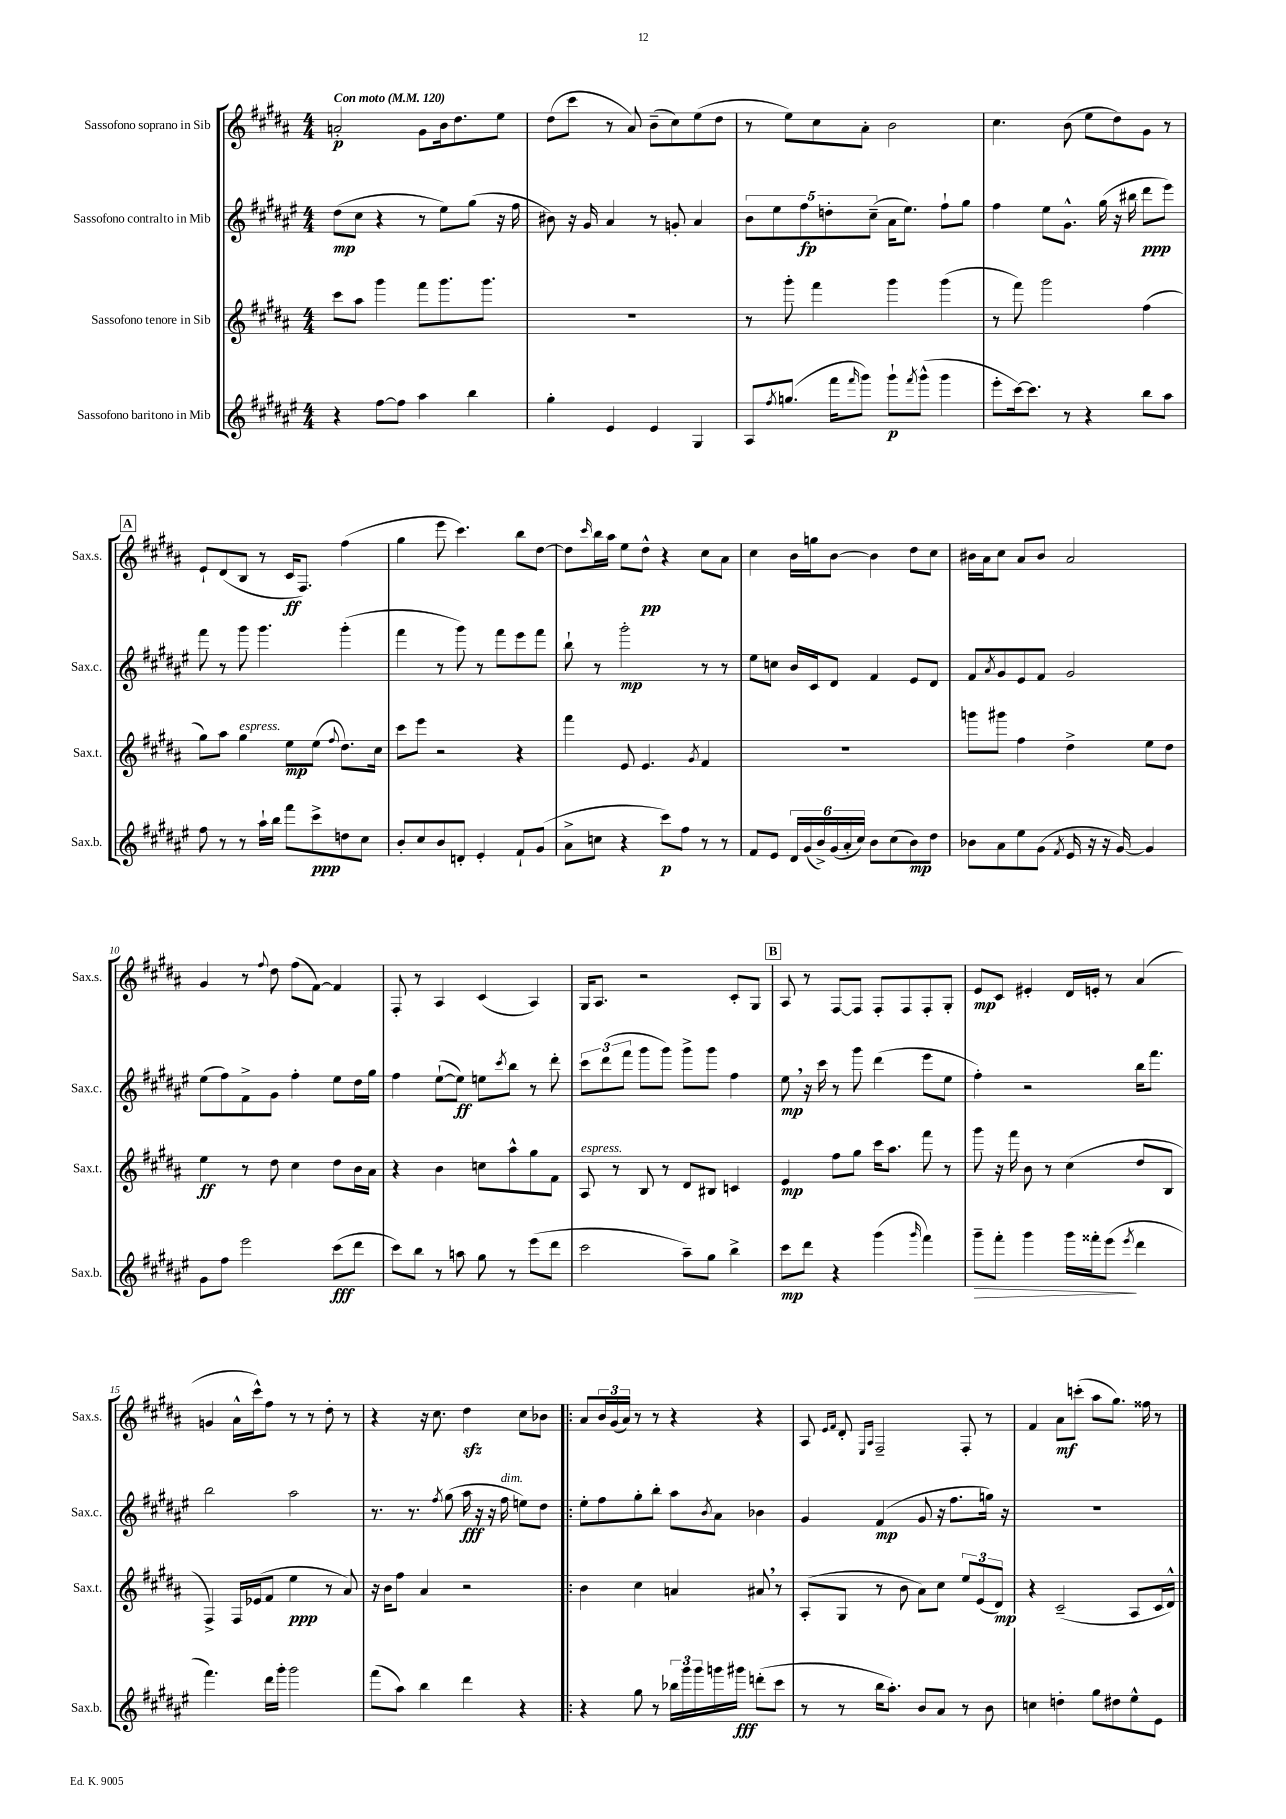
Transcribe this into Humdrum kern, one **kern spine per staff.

**kern	**dynam	**kern	**dynam	**kern	**dynam	**kern	**dynam
*part4	*part4	*part3	*part3	*part2	*part2	*part1	*part1
*staff4	*staff4	*staff3	*staff3	*staff2	*staff2	*staff1	*staff1
*I"Sassofono baritono in Mib	*	*I"Sassofono tenore in Sib	*	*I"Sassofono contralto in Mib	*	*I"Sassofono soprano in Sib	*
*I'Sax.b.	*	*I'Sax.t.	*	*I'Sax.c.	*	*I'Sax.s.	*
*clefG2	*	*clefG2	*	*clefG2	*	*clefG2	*
*k[f#c#g#d#a#e#]	*	*k[f#c#g#d#a#]	*	*k[f#c#g#d#a#e#]	*	*k[f#c#g#d#a#]	*
*M4/4	*	*M4/4	*	*M4/4	*	*M4/4	*
*MM120	*	*MM120	*	*MM120	*	*MM120	*
=1	=1	=1	=1	=1	=1	=1	=1
!	!	!	!	!	!	!LO:TX:a:B:t=Con moto	!
4r	.	8ccc#\L	.	(8dd#\L	mp	2an'/	p
.	.	8aa#\J	.	8cc#\J	.	.	.
[8ff#\L	.	4ggg#\	.	4r	.	.	.
8ff#\J]	.	.	.	.	.	.	.
4aa#\	.	8fff#\L	.	8r	.	8g#\L	.
.	.	8.ggg#\	.	8ee#\L)	.	16b\k	.
.	.	.	.	.	.	8.dd#\	.
4bb\	.	.	.	(8gg#\J	.	.	.
.	.	8.ggg#\J	.	.	.	.	.
.	.	.	.	16r	.	8ee\J	.
.	.	.	.	16ff#\	.	.	.
=2	=2	=2	=2	=2	=2	=2	=2
4gg#'\	.	1r	.	8b#X\)	.	(8dd#\L	.
.	.	.	.	16r	.	8ccc#\J	.
.	.	.	.	16g#/	.	.	.
4e#/	.	.	.	4a#/	.	8r	.
.	.	.	.	.	.	8a#/)	.
4e#/	.	.	.	8r	.	(8b~\L	.
.	.	.	.	8gn'/	.	8cc#\)	.
4G#/	.	.	.	4a#/	.	(8ee\	.
.	.	.	.	.	.	8dd#\J	.
=3	=3	=3	=3	=3	=3	=3	=3
8A#/L	.	8r	.	10b\L	.	8r	.
.	.	.	.	10ee#\	.	.	.
8qff#/	.	.	.	.	.	.	.
(8.ggn/J	.	8ggg#'\	.	.	.	8ee\L)	.
.	.	.	.	10ff#\	fp	.	.
.	.	4fff#\	.	.	.	8cc#\	.
.	.	.	.	10ddn'\	.	.	.
16fff#\KL	.	.	.	.	.	.	.
16qqfff#/	.	.	.	.	.	.	.
8ggg#\J)	.	.	.	.	.	8a#'\J	.
.	.	.	.	(10cc#~\J	.	.	.
8ggg#`\L	p	4ggg#\	.	16a#\KL	.	2b\	.
.	.	.	.	8.ee#\J)	.	.	.
8qfff#/	.	.	.	.	.	.	.
(8ggg#^^\J	.	.	.	.	.	.	.
4ggg#\	.	(4ggg#\	.	8ff#`\L	.	.	.
.	.	.	.	8gg#\J	.	.	.
=4	=4	=4	=4	=4	=4	=4	=4
8eee#'\L	.	8r	.	4ff#\	.	4.cc#\	.
[16ccc#\k)	.	8fff#\)	.	.	.	.	.
8.ccc#\J]	.	.	.	.	.	.	.
.	.	2ggg#\	.	8ee#\L	.	.	.
8r	.	.	.	8.g#^^\J	.	(8b\	.
4r	.	.	.	.	.	8ee\L	.
.	.	.	.	(16gg#\	.	.	.
.	.	.	.	16r	.	8dd#\)	.
.	.	.	.	16bb#X\	.	.	.
8bb\L	.	(4ff#\	.	8ddd#\L	ppp	8g#\J	.
8aa#\J	.	.	.	8eee#\J)	.	8r	.
!!LO:LB:g=z
!!LO:REH:place=s1:t=A
=5	=5	=5	=5	=5	=5	=5	=5
8ff#\	.	8gg#\L)	.	8fff#\	.	8e`/L	.
8r	.	8aa#\J	.	8r	.	(8d#/	.
!	!	!LO:TX:a:i:t=espress.	!	!	!	!	!
8r	.	4gg#\	.	8ggg#\	.	8B/J	.
16aa#`\LL	.	.	.	4.ggg#\	.	8r	.
16bb\JJ	.	.	.	.	.	.	.
8fff#\L	.	8ee\L	mp	.	.	16c#/KL	ff
.	.	.	.	.	.	8.F#/J)	.
8ccc#^\	ppp	(8ee\J	.	.	.	.	.
.	.	8qqff#/	.	.	.	.	.
8ddn\	.	8.dd#\L)	.	(4ggg#'\	.	(4ff#\	.
8cc#\J	.	.	.	.	.	.	.
.	.	16cc#\Jk	.	.	.	.	.
=6	=6	=6	=6	=6	=6	=6	=6
8b'/L	.	8ccc#\L	.	4fff#\	.	4gg#\	.
8cc#/	.	8eee\J	.	.	.	.	.
8b/	.	2r	.	8r	.	8eee\	.
8dn'/J	.	.	.	8ggg#\)	.	4.ccc#\)	.
4e#'/	.	.	.	8r	.	.	.
.	.	.	.	8fff#\L	.	.	.
8f#`/L	.	4r	.	8eee#\	.	8bb\L	.
(8g#/J	.	.	.	8fff#\J	.	[8dd#\J	.
=7	=7	=7	=7	=7	=7	=7	=7
8a#^\L	.	4fff#\	.	8bb`\	.	8dd#\L]	.
.	.	.	.	.	.	16qqccc#/	.
8ccn\J	.	.	.	8r	.	16bb\L	.
.	.	.	.	.	.	16aa#\JJ	.
4r	.	8e/	.	2ggg#'\	mp	8ee\L	.
.	.	4.e/	.	.	.	8dd#^^\J	pp
8ccc#\L)	p	.	.	.	.	4r	.
8ff#\J	.	.	.	.	.	.	.
.	.	8qg#/	.	.	.	.	.
8r	.	4f#/	.	8r	.	8cc#\L	.
8r	.	.	.	8r	.	8a#\J	.
=8	=8	=8	=8	=8	=8	=8	=8
8f#/L	.	1r	.	8ee#\L	.	4cc#\	.
8e#/J	.	.	.	8ccn\J	.	.	.
24d#/LL	.	.	.	16b/LL	.	16b\LL	.
(24g#/	.	.	.	.	.	.	.
.	.	.	.	16c#/J	.	16ggn\J	.
24b^/)	.	.	.	.	.	.	.
(24g#/	.	.	.	8d#/J	.	[8b\J	.
24a#'/	.	.	.	.	.	.	.
24cc#/JJ)	.	.	.	.	.	.	.
8b\L	.	.	.	4f#/	.	4b\]	.
(8cc#\	.	.	.	.	.	.	.
8b\)	mp	.	.	8e#/L	.	8dd#\L	.
8dd#\J	.	.	.	8d#/J	.	8cc#\J	.
=9	=9	=9	=9	=9	=9	=9	=9
8b-X\L	.	8gggn\L	.	8f#/L	.	16b#X\LL	.
.	.	.	.	.	.	16a#\J	.
.	.	.	.	8qa#/	.	.	.
8a#\	.	8ggg#X\J	.	8g#/	.	8cc#\J	.
8ee#\	.	4ff#\	.	8e#/	.	8a#/L	.
(8g#\J	.	.	.	8f#/J	.	8b#/J	.
8qf#/	.	.	.	.	.	.	.
16e#/	.	4dd#^\	.	2g#/	.	2a#/	.
16r	.	.	.	.	.	.	.
16r	.	.	.	.	.	.	.
[16g#/)	.	.	.	.	.	.	.
4g#/]	.	8ee\L	.	.	.	.	.
.	.	8dd#\J	.	.	.	.	.
!!LO:LB:g=z
=10	=10	=10	=10	=10	=10	=10	=10
8g#\L	.	4ee\	ff	(8ee#\L	.	4g#/	.
8ff#\J	.	.	.	8ff#\)	.	.	.
2eee#\	.	8r	.	8f#^\	.	8r	.
.	.	.	.	.	.	8qqff#/	.
.	.	8dd#\	.	8g#\J	.	8dd#\	.
.	.	4cc#\	.	4ff#'\	.	(8ff#\L	.
.	.	.	.	.	.	[8f#\J)	.
(8ccc#\L	fff	8dd#\L	.	8ee#\L	.	4f#/]	.
8ddd#\J	.	16b\L	.	16dd#\L	.	.	.
.	.	16a#\JJ	.	16gg#\JJ	.	.	.
=11	=11	=11	=11	=11	=11	=11	=11
8ccc#\L)	.	4r	.	4ff#\	.	8F#'/	.
8bb\J	.	.	.	.	.	8r	.
8r	.	4b\	.	([8ee#`\L	.	4A#/	.
8aan\	.	.	.	8ee#\J])	ff	.	.
8gg#\	.	8ccn\L	.	8een\L	.	(4c#/	.
.	.	.	.	8qccc#/	.	.	.
8r	.	8aa#^^\	.	8bb\J	.	.	.
(8eee#\L	.	8gg#\	.	8r	.	4A#/)	.
8ddd#\J	.	8f#\J	.	8ddd#'\	.	.	.
=12	=12	=12	=12	=12	=12	=12	=12
!	!	!LO:TX:a:i:t=espress.	!	!	!	!	!
2ccc#\	.	8A#/	.	12ccc#\L	.	16G#/KL	.
.	.	.	.	.	.	8.A#/J	.
.	.	.	.	(12ddd#\	.	.	.
.	.	8r	.	.	.	.	.
.	.	.	.	12fff#\J	.	.	.
.	.	8B/	.	8ggg#\L	.	2r	.
.	.	8r	.	8ggg#\J)	.	.	.
8aa#~\L)	.	8d#/L	.	8ggg#^\L	.	.	.
8gg#\J	.	8B#X/J	.	8ggg#\J	.	.	.
4bb^\	.	4cn/	.	4ff#\	.	8c#'/L	.
.	.	.	.	.	.	8G#/J	.
!!LO:REH:place=s1:t=B
=13	=13	=13	=13	=13	=13	=13	=13
8ccc#\L	mp	4e/	mp	8ee#,\	mp	8A#/	.
8ddd#\J	.	.	.	16r	.	8r	.
.	.	.	.	16ccc#\	.	.	.
4r	.	8ff#\L	.	8r	.	[8F#/L	.
.	.	8gg#\J	.	8ggg#\	.	8F#/J]	.
(4ggg#\	.	16ccc#\KL	.	(4ddd#\	.	8F#'/L	.
.	.	8.aa#\J	.	.	.	.	.
.	.	.	.	.	.	8F#/	.
16qqggg#/	.	.	.	.	.	.	.
4fff#\)	.	8fff#\	.	8eee#\L	.	8F#'/	.
.	.	8r	.	8ee#\J	.	8G#'/J	.
=14	=14	=14	=14	=14	=14	=14	=14
!	!LO:HP:b	!	!	!	!	!	!
8ggg#~\L	>	8ggg#\	.	4ff#'\)	.	8e/L	mp
8fff#'\J	.	16r	.	.	.	8c#/J	.
.	.	16fff#\	.	.	.	.	.
4ggg#\	.	8b\	.	2r	.	4e#X'/	.
.	.	8r	.	.	.	.	.
16ggg#\LL	.	(4cc#\	.	.	.	16d#/LL	.
16fff##X'\J	.	.	.	.	.	16en'/JJ	.
(8eee#\J	.	.	.	.	.	8r	.
8qeee#/	.	.	.	.	.	.	.
4ddd#\	]	8dd#/L	.	16bb\KL	.	(4a#/	.
.	.	.	.	8.fff#\J	.	.	.
.	.	8B/J	.	.	.	.	.
!!LO:LB:g=z
=15	=15	=15	=15	=15	=15	=15	=15
4.fff#\)	.	4F#^/)	.	2bb\	.	4gn/	.
.	.	16F#/LL	.	.	.	16a#^^\LL	.
.	.	(16e-X/J	.	.	.	16ccc#^^\J)	.
16ddd#\LL	.	8f#/J	.	.	.	8ff#\J	.
16ggg#'\JJ	.	.	.	.	.	.	.
2ggg#\	.	4ee\	ppp	2aa#\	.	8r	.
.	.	.	.	.	.	8r	.
.	.	8r	.	.	.	8dd#'\	.
.	.	8a#/)	.	.	.	8r	.
=16	=16	=16	=16	=16	=16	=16	=16
(8fff#\L	.	16r	.	8.r	.	4r	.
.	.	16b\KL	.	.	.	.	.
8aa#\J)	.	8ff#\J	.	.	.	.	.
.	.	.	.	8.r	.	.	.
4bb\	.	4a#/	.	.	.	16r	.
.	.	.	.	.	.	8.cc#\	.
.	.	.	.	8qff#/	.	.	.
.	.	.	.	(8gg#\	.	.	.
4ddd#\	.	2r	.	16aa#\	fff	4dd#zz\	.
.	.	.	.	16r	.	.	.
.	.	.	.	16r	.	.	.
!	!	!	!	!LO:TX:a:i:t=dim.	!	!	!
.	.	.	.	16ff#\	.	.	.
4r	.	.	.	8een\L)	.	8cc#\L	.
.	.	.	.	8dd#\J	.	8b-X\J	.
=17!|:	=17!|:	=17!|:	=17!|:	=17!|:	=17!|:	=17!|:	=17!|:
4r	.	4b\	.	8ee#'\L	.	8a#/L	.
.	.	.	.	8ff#\	.	24b/L	.
.	.	.	.	.	.	(24g#/	.
.	.	.	.	.	.	24a#/JJ)	.
8gg#\	.	4cc#\	.	8gg#'\	.	8r	.
8r	.	.	.	8bb'\J	.	8r	.
24bb-X\LL	.	4an/	.	8aa#\L	.	4r	.
24ggg#\	.	.	.	.	.	.	.
24ggg#\	.	.	.	.	.	.	.
.	.	.	.	8qb/	.	.	.
16gggn\	.	.	.	8a#\J	.	.	.
16ggg#X\JJ	fff	.	.	.	.	.	.
(8dddn'\L	.	8a#X,/	.	4b-X\	.	4r	.
8ccc#\J	.	8r	.	.	.	.	.
=18	=18	=18	=18	=18	=18	=18	=18
8r	.	(8A#'/L	.	4g#/	.	8A#/	.
.	.	.	.	.	.	16qqe/LL	.
.	.	.	.	.	.	16qqf#/JJ	.
8r	.	8G#/J	.	.	.	8d#'/	.
.	.	.	.	.	.	16qqE/LL	.
.	.	.	.	.	.	16qqA#/JJ	.
16bb\KL	.	8r	.	(4f#/	mp	2F#~/	.
8.aa#'\J)	.	.	.	.	.	.	.
.	.	8b\	.	.	.	.	.
8b/L	.	8a#\L)	.	8g#/	.	.	.
8a#/J	.	8cc#\J	.	16r	.	.	.
.	.	.	.	8.ff#\L	.	.	.
8r	.	12ee/L	.	.	.	8F#'/	.
.	.	(12e/	.	.	.	.	.
8b\	.	.	.	16ggn\Jk)	.	8r	.
.	.	12d#/J)	mp	.	.	.	.
.	.	.	.	16r	.	.	.
=19	=19	=19	=19	=19	=19	=19	=19
4ccn\	.	4r	.	1r	.	4f#/	.
4ddn'\	.	(2c#~/	.	.	.	8a#\L	mf
.	.	.	.	.	.	(8cccn'\J	.
8gg#\L	.	.	.	.	.	8aa#\L	.
8dd#X\	.	.	.	.	.	8.gg#\J)	.
8ee#^^\	.	8A#/L	.	.	.	.	.
.	.	.	.	.	.	16ff##X\	.
8e#\J	.	16c#/L	.	.	.	8r	.
.	.	16d#^^/JJ)	.	.	.	.	.
==	==	==	==	==	==	==	==
*-	*-	*-	*-	*-	*-	*-	*-
